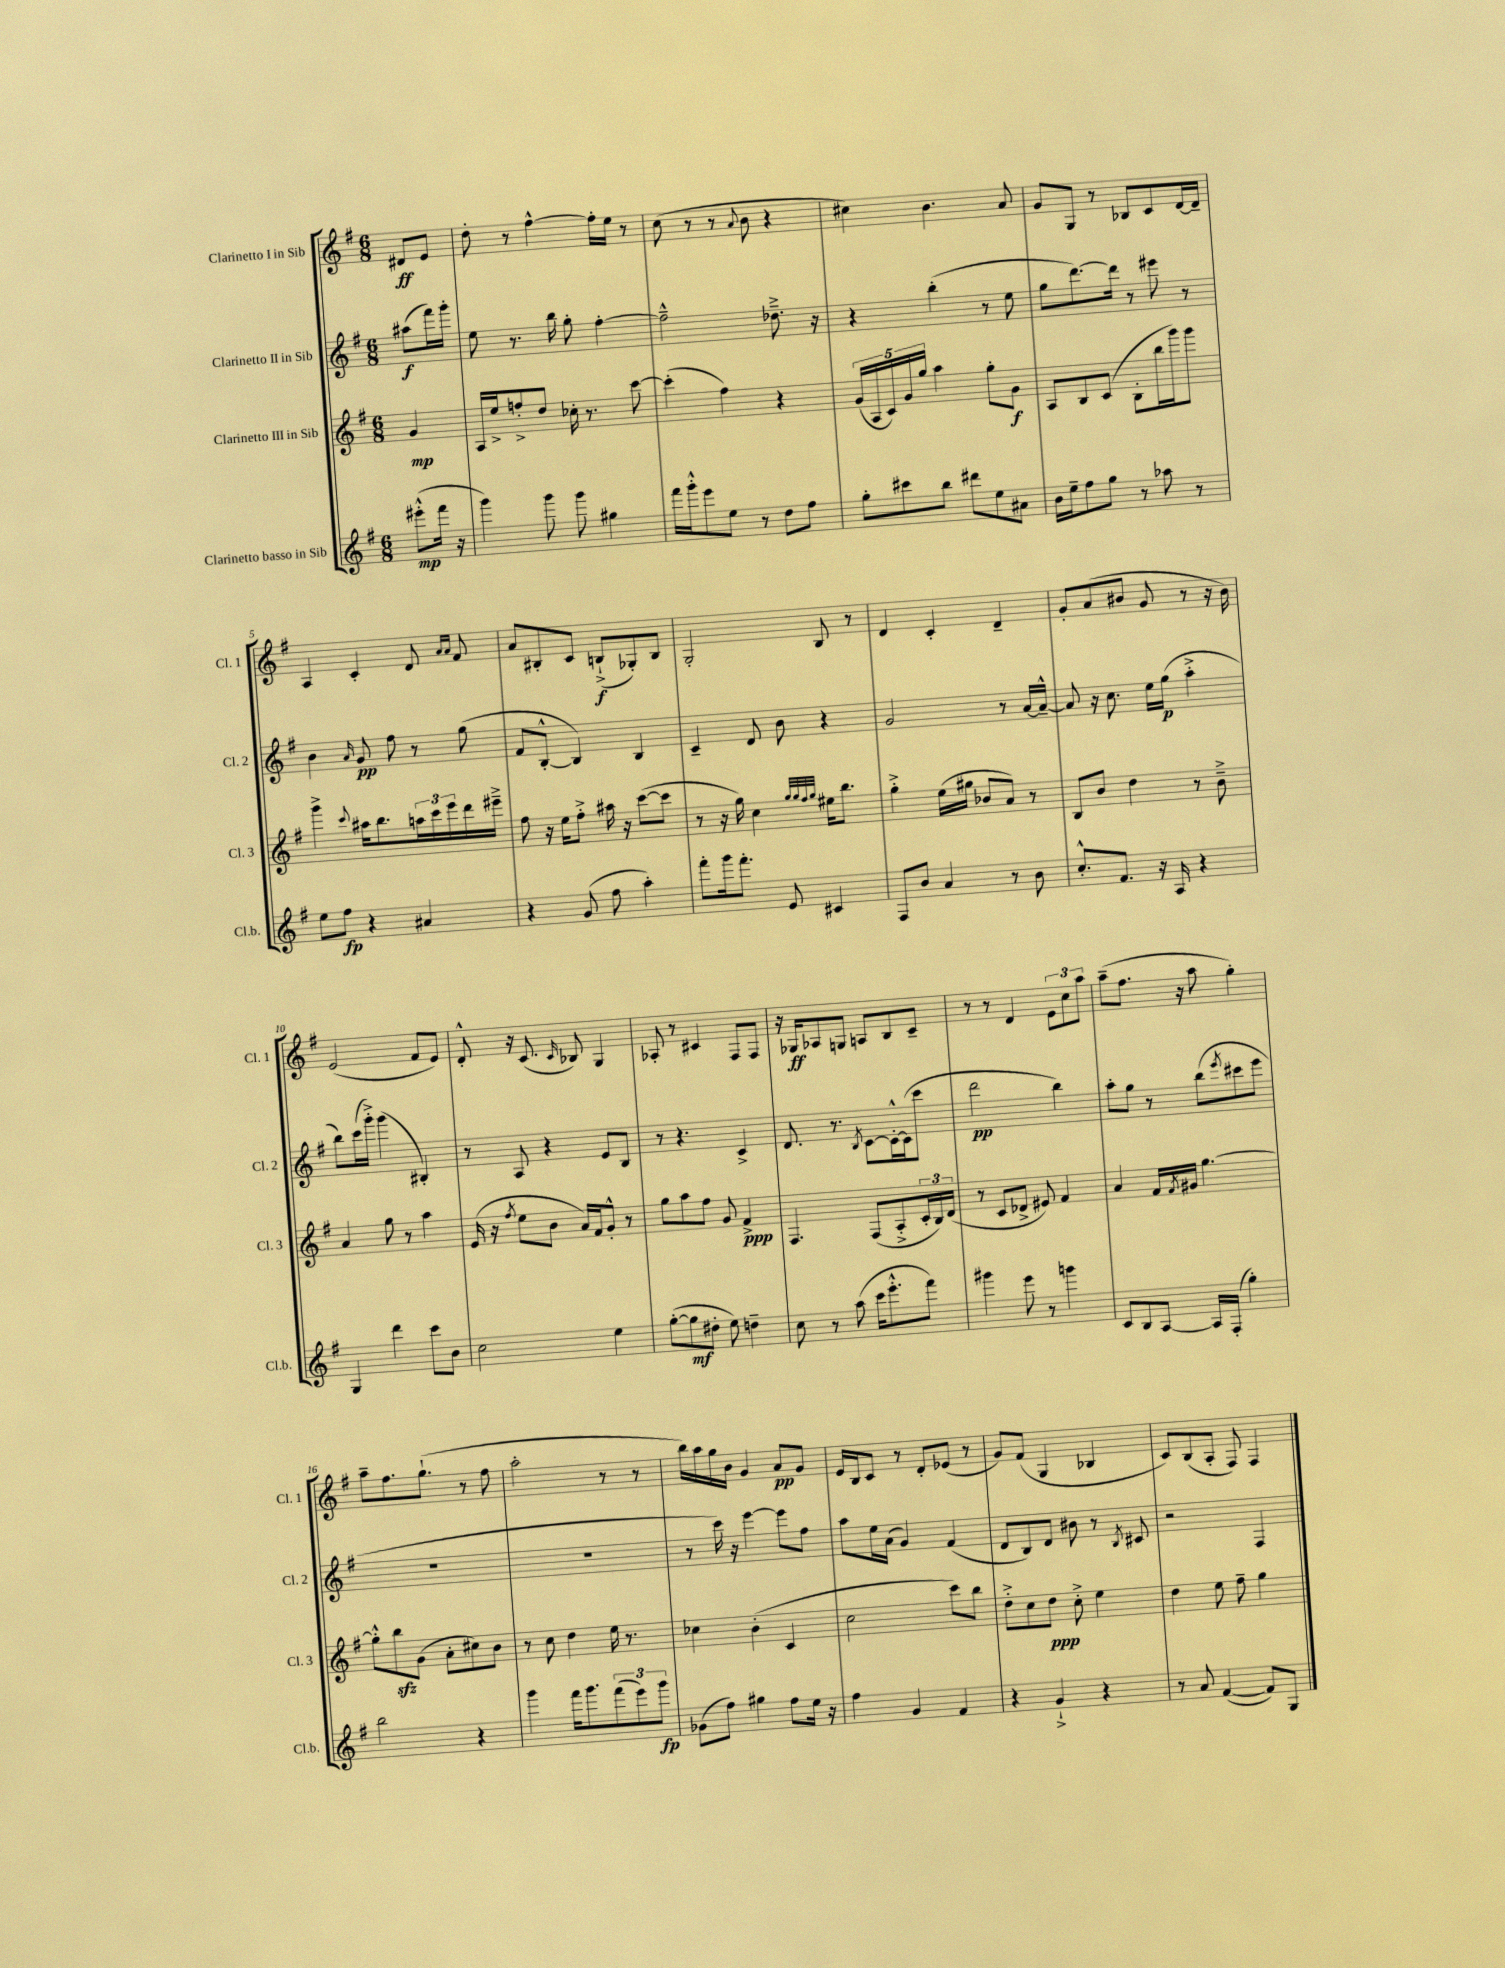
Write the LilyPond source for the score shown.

<<
\new StaffGroup <<
\new Staff = "s0" \with { instrumentName = "Clarinetto I in Sib" shortInstrumentName = "Cl. 1" } {
    \clef treble \key g \major \numericTimeSignature \time 6/8 \partial 4
    dis'8\ff e'8 |
    d''8-. r8 fis''4~-^ fis''16-. e''16 r8 |
    c''8( r8 r8 \appoggiatura { a'8 } b'8 r4 |
    cis''4) b'4. a'8 |
    g'8 g8 r8 bes8 c'8 d'16~ d'16-- |
    a4 c'4-. d'8 \grace { a'16 a'16 } fis'8 |
    a'8 bis8-. c'8 b8-!->\f( ges8-.) b8 |
    g2-. b8 r8 |
    d'4 c'4-. d'4-- |
    g'8-. a'8( bis'8 g'8 r8 r16 bis'16) |
    e'2( fis'8 e'8) |
    d'8-.-^ r16 c'8.( \grace { c'16 } bes8) g4 |
    aes8-. r8 cis'4 fis8 fis8 |
    r16 ges16\ff aes8 g8 a8 b8 c'8-- |
    r8 r8 d'4 \tuplet 3/2 { e'8 c''8 a''8 } |
    a''8--( fis''8. r16 a''8 g''4-.) |
    a''8-- fis''8. g''8.-!( r8 fis''8 |
    a''2-. r8 r8 |
    b''16) a''16 g''16 b'16 g'4 a'8\pp g'8 |
    e'16 b16 c'8 r8 d'8-. ees'8( r8 |
    g'8) fis'8( g4 bes4 |
    c'8) b8( a8-. fis8) fis4 \bar "|." |
}
\new Staff = "s1" \with { instrumentName = "Clarinetto II in Sib" shortInstrumentName = "Cl. 2" } {
    \clef treble \key g \major \numericTimeSignature \time 6/8 \partial 4
    ais''8\f( fis'''16) g'''16-. |
    e''8 r8. b''16 g''8-. fis''4~-. |
    fis''2---^ des''8.---> r16 |
    r4 b''4-.( r8 e''8 |
    g''8 d'''8.~) d'''16 r8 eis'''8 r8 |
    b'4 \grace { a'16 } g'8\pp fis''8 r8 g''8( |
    fis'8 b8~-.-^ b4) b4 |
    c'4-- d'8 b'8 r4 |
    g'2 r8 a'16~ a'16~---^ |
    a'8 r16 c''8. e''16 g''16\p( a''4-.-> |
    b''8) c'''16( g'''16-.->) g'''4( bis4-.) |
    r8 a8 r4 e'8 b8 |
    r8 r4. c'4-> |
    d'8. r8. \acciaccatura { b8 } c'8~ c'16~-.-^ c'16( c'''8 |
    d'''2\pp b''4) |
    a''8-. g''8 r8 b''8( \acciaccatura { e'''8 } cis'''8 e'''8 |
    R2. |
    R2. |
    r8 c'''16) r16 e'''4~ e'''8 fis''8 |
    a''8 e''16 a'16( g'4) fis'4( |
    d'8 b8) d'8 bis'8 r8 \acciaccatura { b8 } cis'8 |
    r2 fis4 \bar "|." |
}
\new Staff = "s2" \with { instrumentName = "Clarinetto III in Sib" shortInstrumentName = "Cl. 3" } {
    \clef treble \key g \major \numericTimeSignature \time 6/8 \partial 4
    g'4\mp |
    a16 e''16-> f''8-.-> d''8 ces''16-. r8. c'''8~ |
    c'''4-.( fis''4) r4 |
    \tuplet 5/4 { g'16( a16 c'16) g'16 g''16 } a''4 g''8-. g'8\f |
    a8 b8 c'8( b8-. b''16 g'''16) g'''8 |
    g'''4-> \appoggiatura { c'''8 } ais''16 b''8. \tuplet 3/2 { a''16 c'''16 e'''16 } d'''16 eis'''16---> |
    fis''8 r16 e''16 fis''8-.-> ais''16 r16 c'''8~( c'''8 |
    r8 r16 g''16) c''4 \grace { g''32 g''32 fis''32 g''32 } eis''16 b''8. |
    g''4-.-> e''16( gis''16 bes'8 a'8) r8 |
    b8 b'8 d''4 r8 b'8---> |
    a'4 g''8 r8 a''4 |
    e'16( r16 \acciaccatura { fis''8 } e''8 b'8 a'16) fis'16 g'8-.-^ r8 |
    g''8 a''8 fis''8 g'8 fis'4->\ppp |
    fis4. fis8( a8-.-> \tuplet 3/2 { c'16-. b16) d'16( } |
    r8 c'8 des'8-> eis'8) fis'4 |
    a'4 fis'16 \acciaccatura { fis'8 } gis'16 g''4.~ |
    g''8-.-^ b''8\sfz g'8( a'8-. cis''8) b'8 |
    r8 c''8 d''4 e''16 r8. |
    ces''4 b'4-.( c'4 |
    c''2 c'''8) b''8 |
    d''8-.-> c''8 d''8\ppp c''8-.-> e''4 |
    d''4 e''8 fis''8-- g''4 \bar "|." |
}
\new Staff = "s3" \with { instrumentName = "Clarinetto basso in Sib" shortInstrumentName = "Cl.b." } {
    \clef treble \key g \major \numericTimeSignature \time 6/8 \partial 4
    eis'''8-.-^\mp( fis'''16 r16 |
    g'''4) g'''8 g'''8 gis''4 |
    fis'''16 g'''16-.-^ e'''8 e''8 r8 d''8 fis''8 |
    g''8-. cis'''8 b''8 dis'''8 e''8 ais'8 |
    b'16 e''16-- fis''8 g''8 r8 aes''8 r8 |
    e''8 fis''8\fp r4 ais'4 |
    r4 g'8( fis''8 a''4-.) |
    fis'''8-. g'''16 fis'''8.-. e'8 cis'4 |
    fis8 b'8 a'4 r8 b'8 |
    c''8.-.-^ fis'8. r16 a16 r4 |
    g4 d'''4 c'''8 b'8 |
    c''2 e''4 |
    g''8~-.( g''8\mf dis''8-. e''8) d''4-- |
    c''8 r8 a''8( c'''16 e'''8.-.-^ fis'''8) |
    gis'''4 e'''8 r8 g'''4 |
    c'8 b8 a8~ a16 fis16-.( g''4-.) |
    b''2 r4 |
    g'''4 fis'''16 g'''8. \tuplet 3/2 { fis'''8( e'''8) g'''8\fp } |
    ges'8( fis''8) gis''4 fis''8 e''16 r16 |
    fis''4 g'4 fis'4 |
    r4 g'4-!-> r4 |
    r8 a'8 fis'4~( fis'8) g8 \bar "|." |
}
>>
>>
